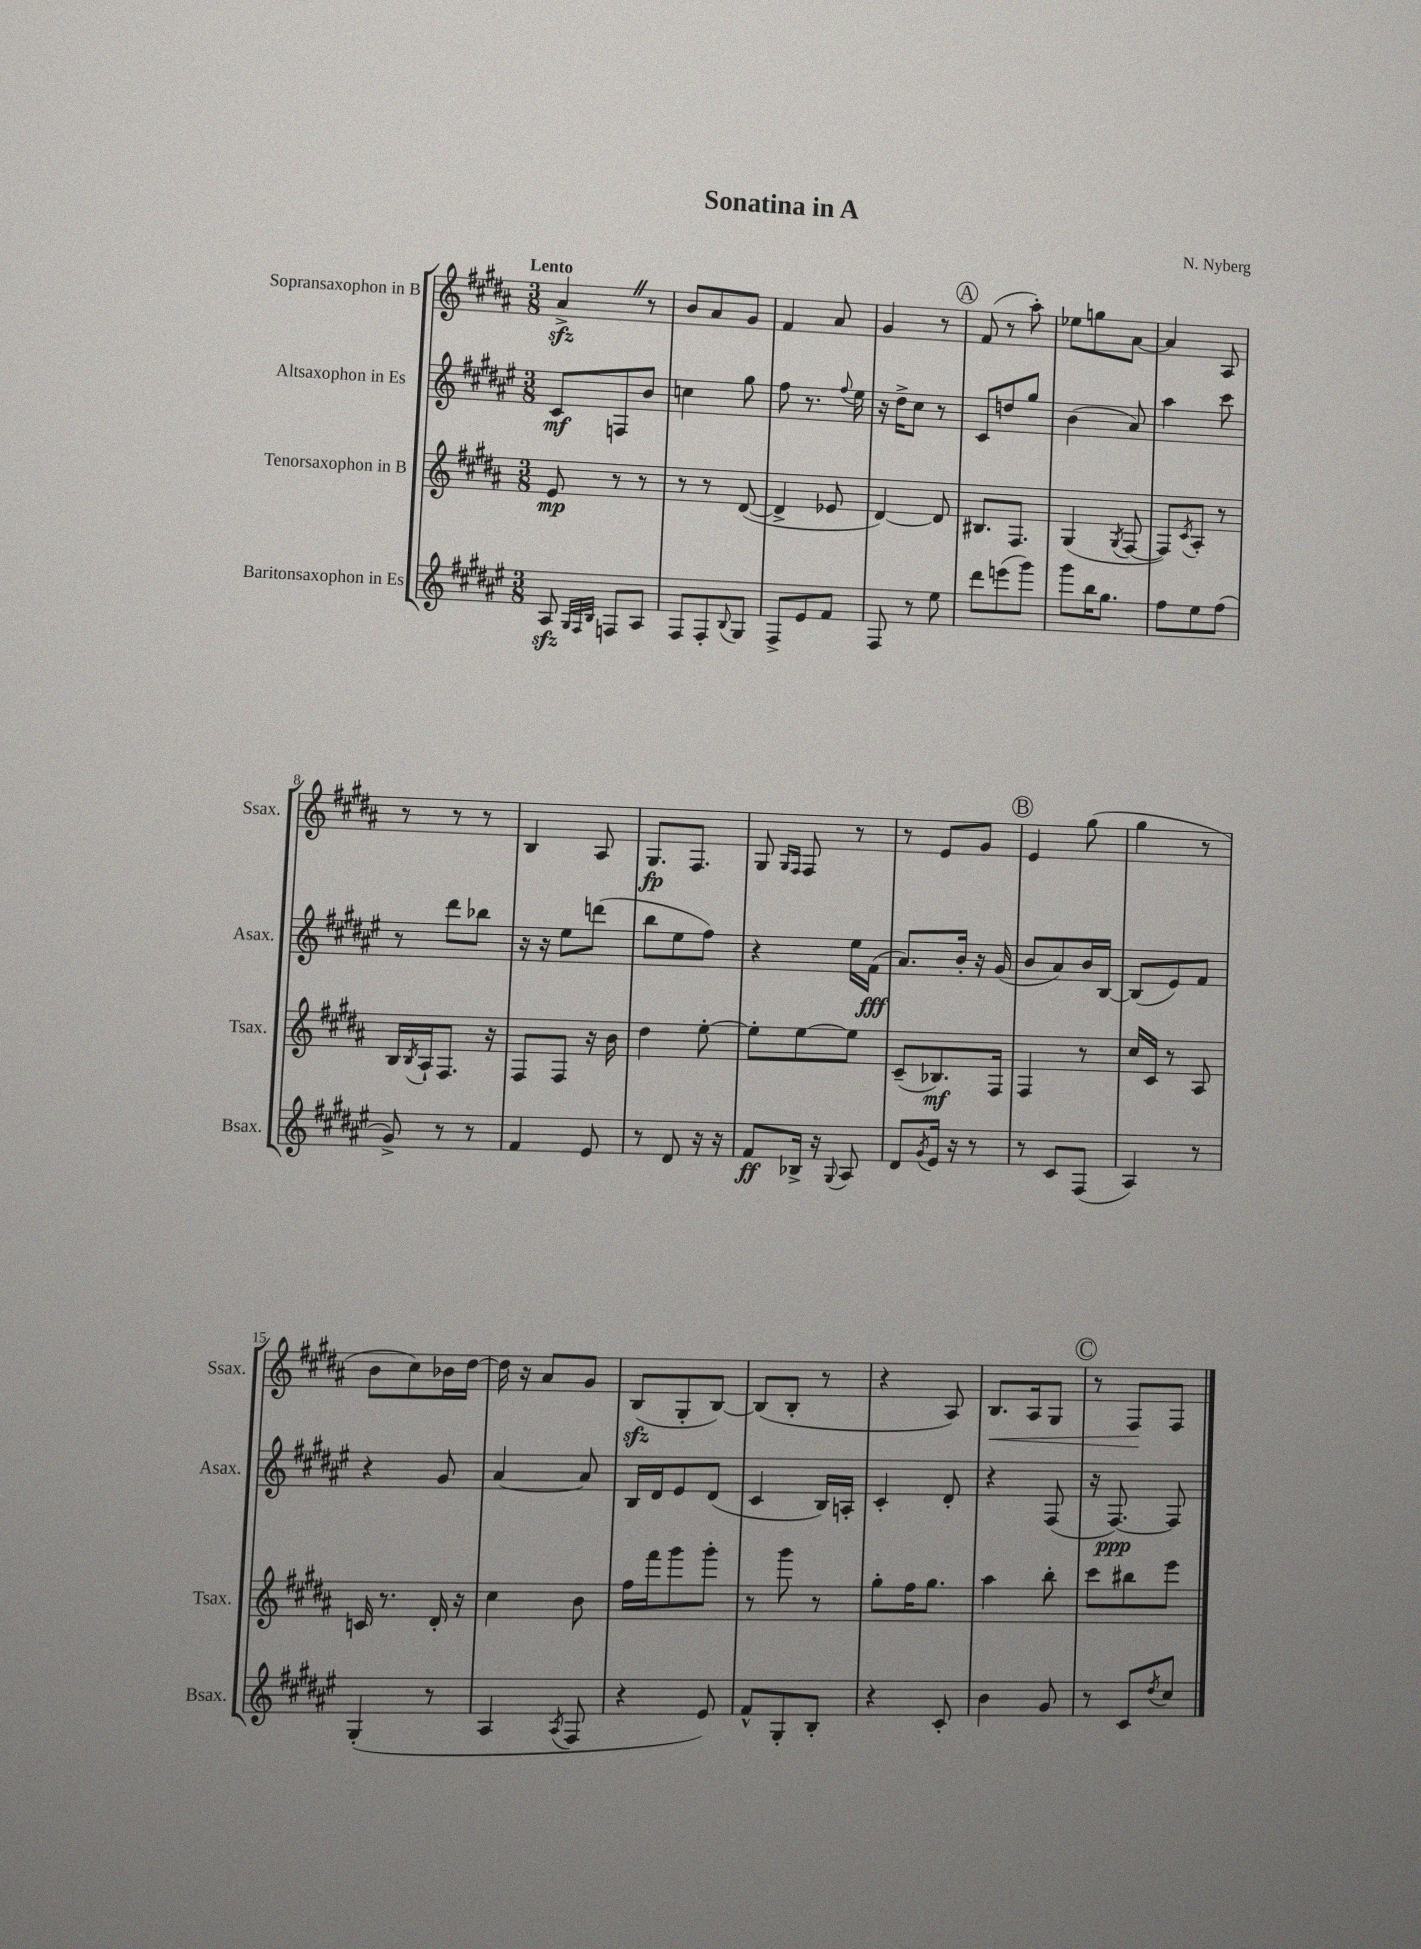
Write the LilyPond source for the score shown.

\header { title = "Sonatina in A" composer = "N. Nyberg" }
<<
\new StaffGroup <<
\new Staff = "s0" \with { instrumentName = "Sopransaxophon in B" shortInstrumentName = "Ssax." } {
    \clef treble \key b \major \numericTimeSignature \time 3/8 \tempo "Lento"
    ais'4->\sfz \once \override BreathingSign.text = \markup { \musicglyph "scripts.caesura.straight" } \breathe r8 |
    b'8 ais'8 gis'8 |
    fis'4 ais'8 |
    gis'4 r8 |
    \mark \markup { \circle "A" } fis'8( r8 ais''8-.) |
    ees''8 g''8 ais'8~ |
    ais'4 ais8 |
    r8 r8 r8 |
    b4 ais8 |
    gis8.\fp fis8. |
    gis8 \grace { gis16 fis16 } fis8 r8 |
    r8 e'8 gis'8 |
    \mark \markup { \circle "B" } e'4 gis''8( |
    gis''4 r8 |
    b'8 cis''8) bes'16 dis''16~ |
    dis''16 r16 ais'8 gis'8 |
    b8\sfz( gis8-. b8~) |
    b8( b8-. r8 |
    r4 ais8) |
    b8.\< ais16 gis8 |
    \mark \markup { \circle "C" } r8 fis8\! fis8 \bar "|." |
}
\new Staff = "s1" \with { instrumentName = "Altsaxophon in Es" shortInstrumentName = "Asax." } {
    \clef treble \key fis \major \numericTimeSignature \time 3/8
    cis'8\mf f8 b'8 |
    c''4 gis''8 |
    fis''8 r8. \appoggiatura { fis''8 } eis''16 |
    r16 dis''16-> cis''8 r8 |
    \mark \markup { \circle "A" } cis'8 d''8 gis''8 |
    b'4( ais'8) |
    ais''4 cis'''8 |
    r8 dis'''8 bes''8 |
    r16 r16 eis''8 d'''8( |
    b''8 eis''8 fis''8) |
    r4 eis''16 fis'16\fff( |
    ais'8.) b'16-. r16 gis'16( |
    \mark \markup { \circle "B" } b'8 ais'8) b'16 b16~ |
    b8( eis'8) fis'8 |
    r4 gis'8 |
    ais'4~ ais'8 |
    b16 dis'16 eis'8 dis'8( |
    cis'4 b16) a16-. |
    cis'4-. dis'8-. |
    r4 fis8( |
    \mark \markup { \circle "C" } r16 fis8.~\ppp) fis8 \bar "|." |
}
\new Staff = "s2" \with { instrumentName = "Tenorsaxophon in B" shortInstrumentName = "Tsax." } {
    \clef treble \key b \major \numericTimeSignature \time 3/8
    e'8\mp r8 r8 |
    r8 r8 dis'8~( |
    dis'4-> ees'8 |
    dis'4~) dis'8 |
    \mark \markup { \circle "A" } bis8. fis8. |
    gis4( \acciaccatura { gis8 } fis8~ |
    fis8) \acciaccatura { cis'8 } ais8-. r8 |
    b16 \acciaccatura { b8 } ais16-! fis8. r16 |
    fis8 fis8 r16 b'16 |
    dis''4 e''8~-. |
    e''8-. e''8~ e''8 |
    cis'8--( bes8.\mf) fis16 |
    \mark \markup { \circle "B" } fis4 r8 |
    cis''16 cis'16 r8 ais8 |
    c'16 r8. dis'16-. r16 |
    cis''4 b'8 |
    fis''16 fis'''16 gis'''8 gis'''8-. |
    r8 gis'''8 r8 |
    gis''8-. fis''16 gis''8. |
    ais''4 b''8-. |
    \mark \markup { \circle "C" } cis'''8 bis''8 e'''8 \bar "|." |
}
\new Staff = "s3" \with { instrumentName = "Baritonsaxophon in Es" shortInstrumentName = "Bsax." } {
    \clef treble \key fis \major \numericTimeSignature \time 3/8
    ais8\sfz \grace { gis32 fis32 b32 } f8 ais8 |
    fis8 fis8-. \appoggiatura { b8 } gis8 |
    fis8-> eis'8 fis'8 |
    fis8 r8 eis''8 |
    \mark \markup { \circle "A" } dis'''8 e'''8( gis'''8) |
    gis'''8 b''16 gis''8. |
    fis''8 eis''8 fis''8( |
    gis'8->) r8 r8 |
    fis'4 eis'8 |
    r8 dis'8 r16 r16 |
    fis'8\ff bes16-> r16 \appoggiatura { gis8 } ais8 |
    dis'8 \acciaccatura { gis'8 } eis'16 r16 r8 |
    \mark \markup { \circle "B" } r8 cis'8 fis8( |
    ais4) r8 |
    gis4-.( r8 |
    ais4 \acciaccatura { ais8 } fis8 |
    r4 eis'8) |
    fis'8-^ gis8-. b8-. |
    r4 cis'8-. |
    b'4 gis'8 |
    \mark \markup { \circle "C" } r8 cis'8 \acciaccatura { dis''8 } cis''8 \bar "|." |
}
>>
>>
